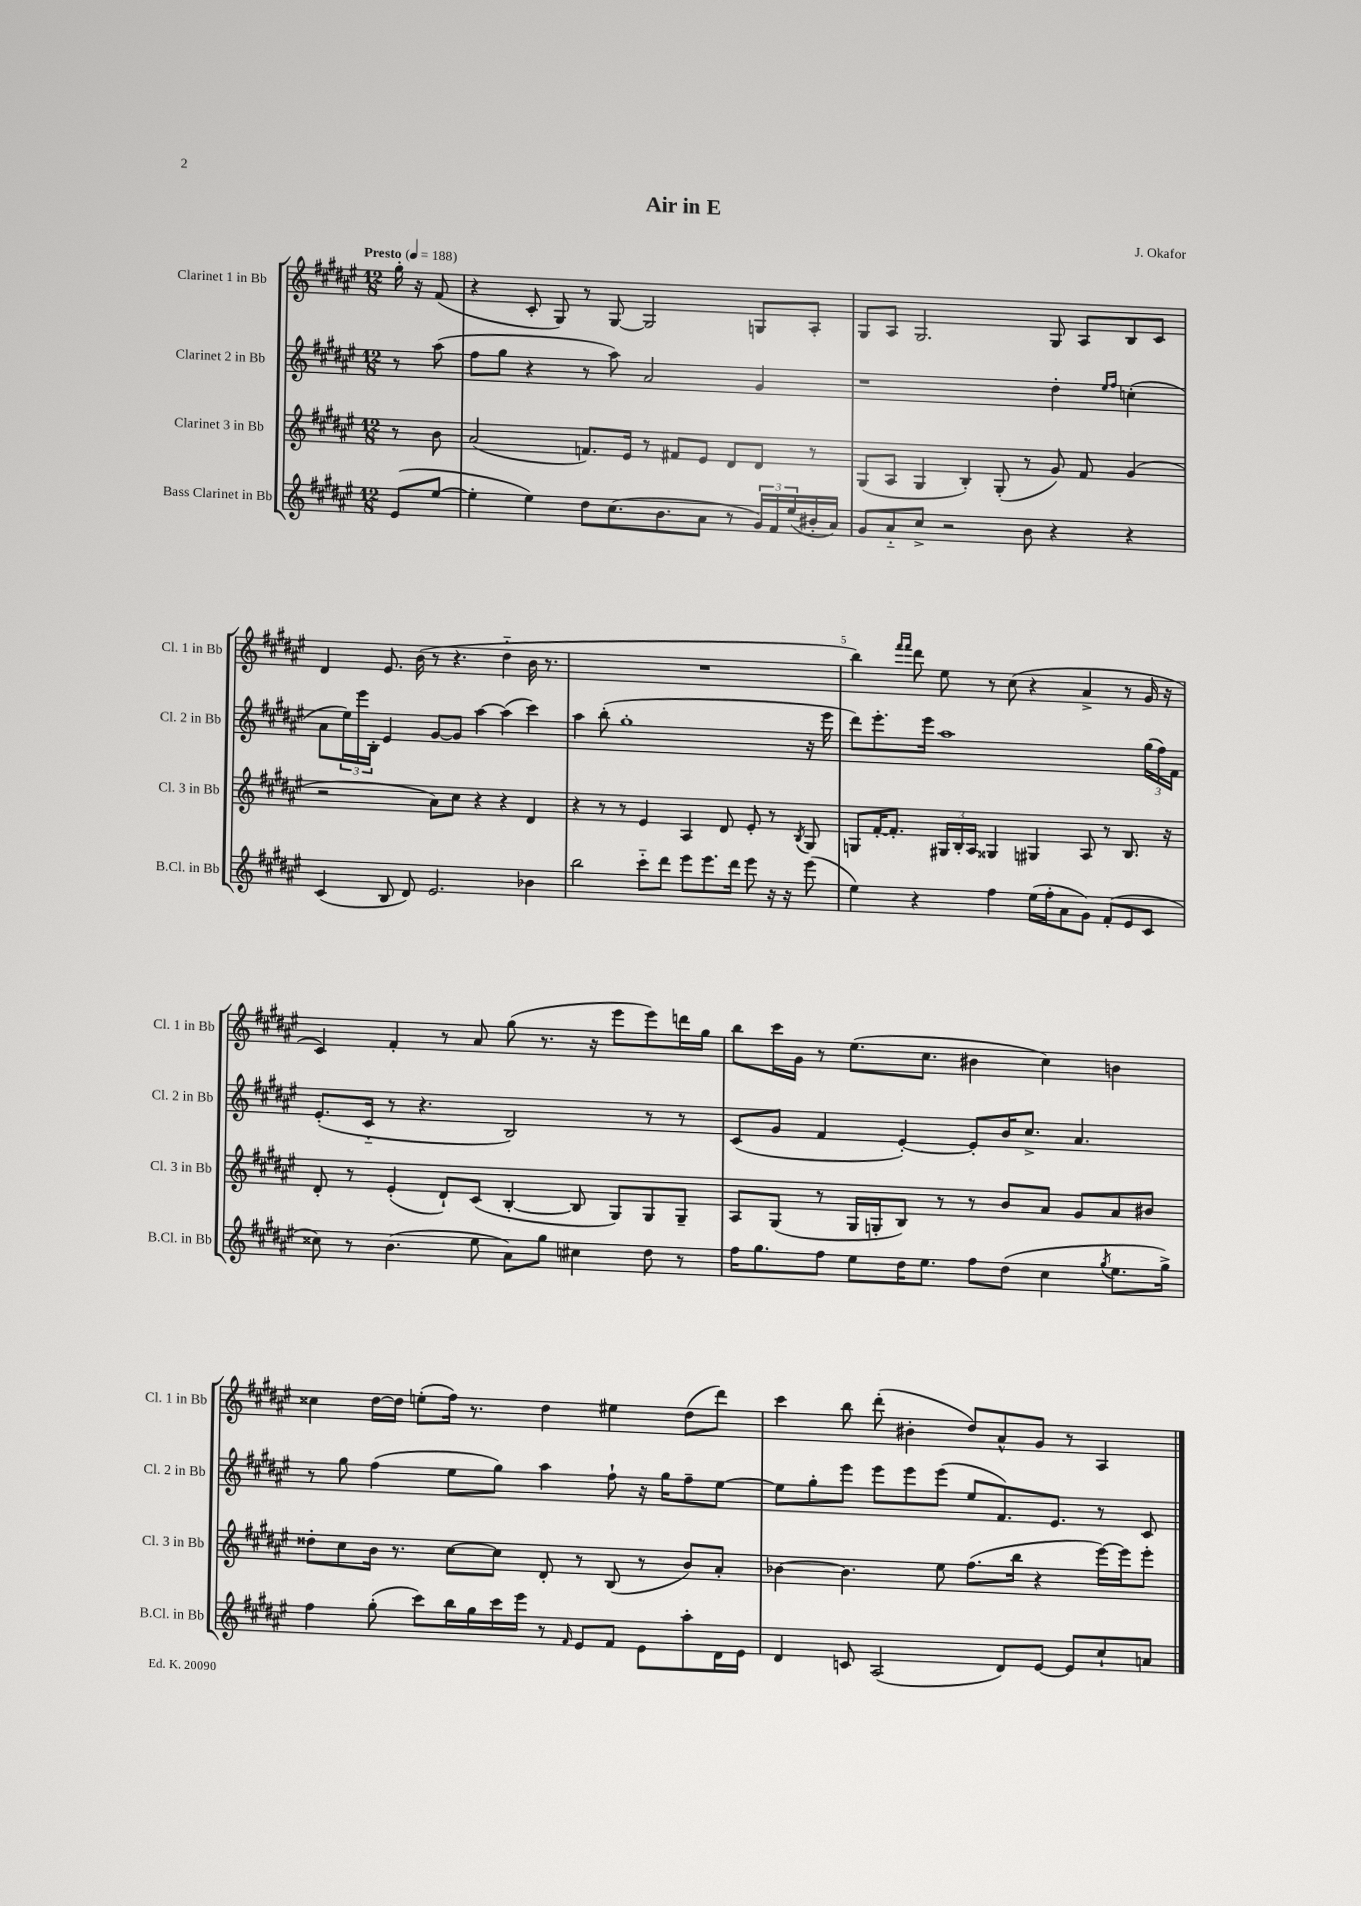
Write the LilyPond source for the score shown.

\header { title = "Air in E" composer = "J. Okafor" }
<<
\new StaffGroup <<
\new Staff = "s0" \with { instrumentName = "Clarinet 1 in Bb" shortInstrumentName = "Cl. 1 in Bb" } {
    \clef treble \key fis \major \numericTimeSignature \time 12/8 \partial 4 \tempo "Presto" 4 = 188
    gis''16-. r16 fis'8( |
    r4 cis'8-. gis8) r8 gis8~ gis2 g8 ais8-. |
    gis8 ais8 gis2. gis8 ais8 b8 cis'8 |
    dis'4 eis'8. b'16( r8 r4. dis''4-_ b'16 r8. |
    R1. |
    b''4) \grace { fis'''16 fis'''16 } dis'''8 eis''8 r8 cis''8( r4 ais'4-> r8 gis'16 r16 |
    cis'4) fis'4-. r8 ais'8 gis''8( r8. r16 eis'''8 eis'''8) d'''16 gis''16 |
    b''8 cis'''16 gis'16 r8 eis''8.( cis''8. bis'4 cis''4) b'4 |
    cisis''4 dis''16~ dis''16 e''8-.( fis''16) r8. dis''4 eis''4 dis''8( dis'''8) |
    cis'''4 b''8 dis'''8-.( bis'4-. dis''8) ais'8-^ gis'8 r8 ais4 \bar "|." |
}
\new Staff = "s1" \with { instrumentName = "Clarinet 2 in Bb" shortInstrumentName = "Cl. 2 in Bb" } {
    \clef treble \key fis \major \numericTimeSignature \time 12/8 \partial 4
    r8 ais''8( |
    fis''8 gis''8 r4 r8 ais''8) ais'2 gis'4 |
    r1 dis''4-. \grace { eis''16 fis''16 } c''4-.( |
    ais'8 \tuplet 3/2 { eis''16) eis'''16 b16-. } eis'4 gis'8~ gis'8 ais''4~ ais''4( cis'''4) |
    ais''4 b''8-.( gis''1-. r16 eis'''16 |
    dis'''8) eis'''8.-. eis'''16 ais''1 \tuplet 3/2 { gis''16( fis''16) fis'16 } |
    eis'8.-.( cis'16-_ r8 r4. b2) r8 r8 |
    cis'8( gis'8 fis'4 eis'4~-.) eis'8-. b'16 cis''8.-> ais'4. |
    r8 gis''8 fis''4( eis''8 gis''8) ais''4 fis''8-! r16 gis''16 fis''8-- eis''8~ |
    eis''8 gis''8-. eis'''8 eis'''8 eis'''8 eis'''8( eis''8 fis'8.) eis'8. r8 cis'8 \bar "|." |
}
\new Staff = "s2" \with { instrumentName = "Clarinet 3 in Bb" shortInstrumentName = "Cl. 3 in Bb" } {
    \clef treble \key fis \major \numericTimeSignature \time 12/8 \partial 4
    r8 b'8 |
    ais'2( f'8.) eis'16 r8 fis'8 eis'8 dis'8 dis'8 r8 |
    gis8( ais8 gis4 b4-.) gis8-.( r8 gis'8) fis'8 gis'4( |
    r2 ais'8) cis''8 r4 r4 dis'4 |
    r4 r8 r8 eis'4 ais4 dis'8 eis'8-. r8 \acciaccatura { b8 } gis8 |
    g8 fis'16~-. fis'8.-. \tuplet 3/2 { gis16 b16-. ais16 } gisis4 gis4 ais8 r8 b8. r16 |
    dis'8-. r8 eis'4-.( dis'8-!) cis'8( b4~-. b8 gis8) gis8 gis8-- |
    ais8 gis8( r8 gis16 g16-. b8) r8 r8 b'8 ais'8 gis'8 ais'8 bis'8 |
    disis''8-. cis''8 b'16 r8. cis''8~ cis''8 dis'8-. r8 b8( r8 b'8) ais'8-. |
    bes'4~ bes'4. eis''8 fis''8.( b''16 r4 eis'''16~) eis'''16 eis'''8-. \bar "|." |
}
\new Staff = "s3" \with { instrumentName = "Bass Clarinet in Bb" shortInstrumentName = "B.Cl. in Bb" } {
    \clef treble \key fis \major \numericTimeSignature \time 12/8 \partial 4
    eis'8( eis''8~ |
    eis''4-. eis''4) dis''8 cis''8.( b'8. ais'8 r8 \tuplet 3/2 { gis'16) fis'16 eis''16( } bis'16-. ais'16) |
    gis'8 ais'8-_ cis''8-> r2 b'8 r4 r4 |
    cis'4( b8 dis'8) eis'2. bes'4 |
    b''2 cis'''8-_ dis'''8 eis'''8 eis'''8. dis'''16 eis'''8 r16 r16 eis'''8( |
    eis''4) r4 fis''4 eis''16( fis''16-. ais'8 gis'8) fis'8-.( eis'8 cis'8 |
    cisis''8) r8 b'4.( eis''8 ais'8) gis''8 cis''4 dis''8 r8 |
    fis''16 gis''8. fis''8 eis''8 dis''16 eis''8. fis''8 dis''8( cis''4 \acciaccatura { gis''8 } eis''8. gis''16->) |
    fis''4 gis''8-.( cis'''8) b''16 gis''16 cis'''16 eis'''16 r8 \grace { fis'16 } eis'8 fis'8 eis'8 ais''8-. dis'16 eis'16 |
    dis'4 c'8 ais2( dis'8) eis'8~ eis'8 cis''8-! a'8 \bar "|." |
}
>>
>>
\layout { \context { \Score \override BarNumber.break-visibility = ##(#f #t #t) barNumberVisibility = #(every-nth-bar-number-visible 5) } }
